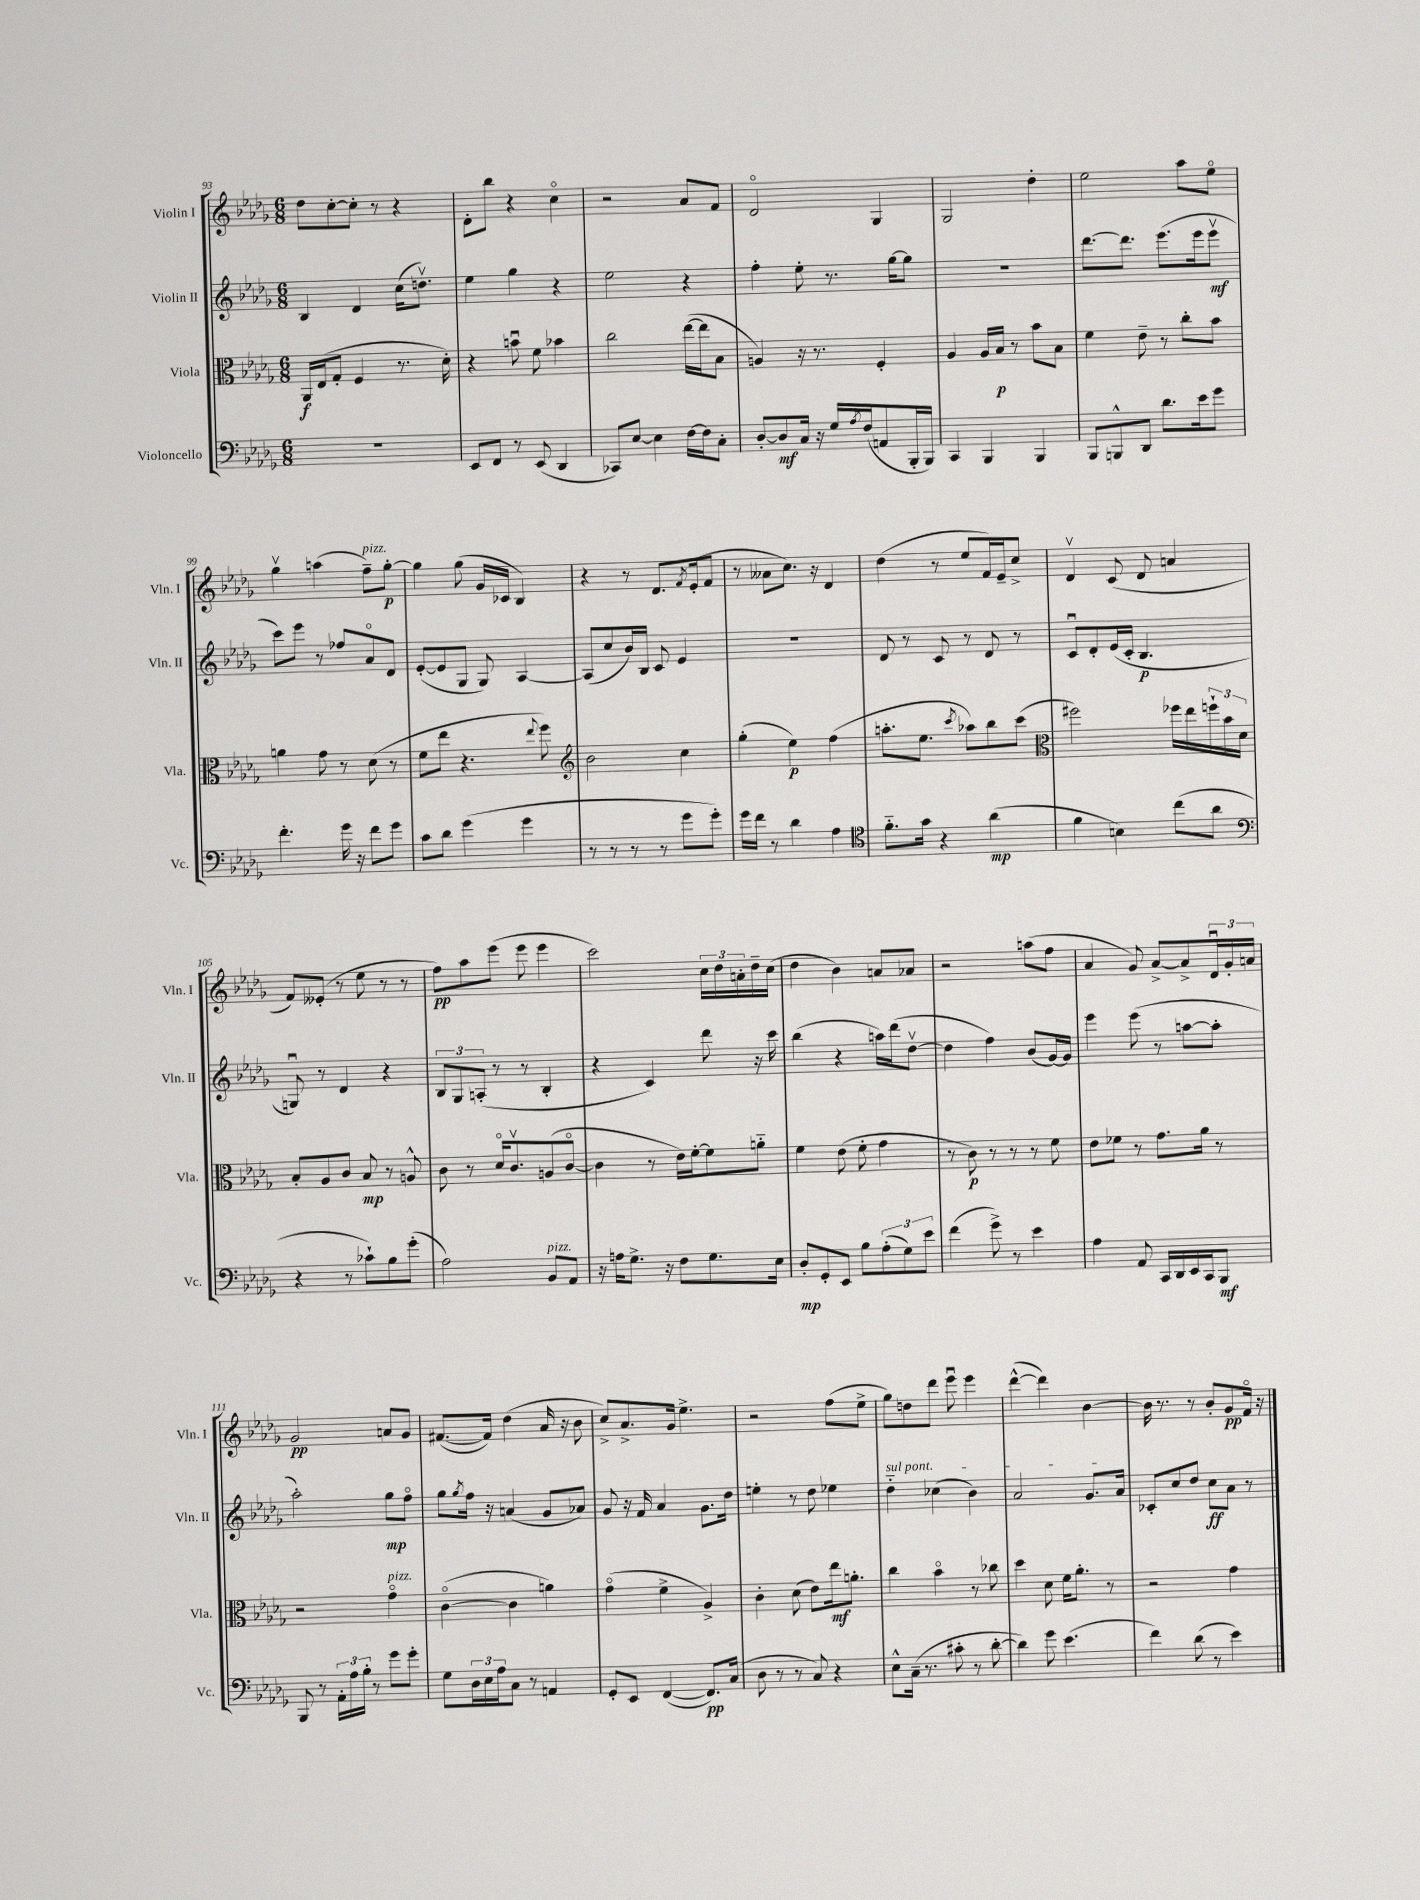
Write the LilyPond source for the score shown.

<<
\new StaffGroup <<
\new Staff = "s0" \with { instrumentName = "Violin I" shortInstrumentName = "Vln. I" } {
    \clef treble \key des \major \numericTimeSignature \time 6/8
    des''8 c''8~-. c''8-. r8 r4 |
    des'8-. bes''8 r4 c''4\flageolet |
    r2 aes'8 f'8 |
    des'2\flageolet ges4 |
    ges2 des''4-. |
    ees''2 aes''8 ees''8\flageolet |
    ges''4\upbow a''4( f''8--^\markup { \italic "pizz." }) ges''8~-.\p |
    ges''4 ges''8( ges'16 ces'16 bes4) |
    r4 r8 des'8. \acciaccatura { f'8 } ees'16-.( f'8 |
    r8 aeses'8 c''8.) r16 des'4 |
    des''4( r8 ees''8 f'16) ees'16-- c''8-> |
    des'4\upbow c'8( des'8 a'4 |
    f'8) eeses'8-.( r8 ees''8 r8 r8 |
    f''8\pp) aes''8 ees'''8( ees'''8 ees'''4 |
    c'''2) \tuplet 3/2 { c''16 des''16 a'16-. } des''16-- c''16( |
    des''4 bes'4) a'8 aes'8 |
    r2 a''8( f''8 |
    aes'4 ges'8) aes'8~-> aes'8-> \tuplet 3/2 { des'16\downbow ges'16-. a'16 } |
    ges'2\pp a'8 ges'8 |
    fis'8.~( fis'16) des''4( aes'16 r16 bes'8 |
    c''8->) aes'8.-> ges'16 ees''4.-> |
    r2 f''8( ees''8-> |
    ges''8) d''8 des'''8 ees'''8\downbow ees'''4 |
    des'''4~-^( des'''4) bes'4~ |
    bes'16 r8. r8 bes'8-. ges'8\pp f'16\flageolet r16 \bar "|." |
}
\new Staff = "s1" \with { instrumentName = "Violin II" shortInstrumentName = "Vln. II" } {
    \clef treble \key des \major \numericTimeSignature \time 6/8
    bes4 des'4 c''16( d''8.\upbow) |
    ees''4 ges''4 r4 |
    ees''2 r4 |
    f''4-. ees''8-. r8. ges''16~ ges''8 |
    R2. |
    des'''8.~ des'''8. ees'''8.( ees'''16 ees'''8\upbow\mf |
    c'''8) ees'''8 r8 fes''8 aes'8\flageolet des'8 |
    ees'8~-.( ees'8 ges8 ges8) aes4~ |
    aes8( c''8 bes'16) bes16 c'8 ees'4 |
    R2. |
    des'8 r8 c'8 r8 des'8 r8 |
    c'8\downbow des'8-. ees'16( c'16-. bes4.\p |
    g8\downbow) r8 des'4 r4 |
    \tuplet 3/2 { bes8 ges8 a8-.( } r8 r8 bes4-. |
    r4 c'4) des'''8 r16 c'''16 |
    bes''4( r4 a''16) des'''16( des''8~\upbow |
    des''4 f''4) bes'8( ges'16~) ges'16 |
    ees'''4 ees'''8( r8 a''8~ a''8-. |
    aes''2-.) ges''8\mp f''8\flageolet |
    ges''8 \acciaccatura { ges''8 } f''16 r16 a'4( ges'8 aes'8) |
    ges'8 r16 f'16 aes'4 ges'8. des''16 |
    e''4-. r8 des''8 ees''4 |
    \once \override TextSpanner.bound-details.left.text = \markup { \italic "sul pont." } des''4-_\startTextSpan ces''4( bes'4) |
    aes'2 ges'8. aes'16\stopTextSpan |
    ces'8-. c''8 des''8 c''8\ff aes'8 r8 \bar "|." |
}
\new Staff = "s2" \with { instrumentName = "Viola" shortInstrumentName = "Vla." } {
    \clef alto \key des \major \numericTimeSignature \time 6/8
    aes,16\f ees16( ges8-. f4 r8. des'16-.) |
    r4 b'8\downbow f'8 bes'4 |
    c''2 ees''16~( ees''16 bes8 |
    a4) r16 r8. f4-. |
    aes4 aes16 bes16\p r8 bes'8 bes8 |
    f'4 ees'8-- r8 c''8-. bes'8 |
    a'4 ges'8 r8 des'8( r8 |
    f'8 ees''8 r4. \appoggiatura { ees''8 } f''8) |
    \clef treble bes'2 c''4 |
    ges''4-.( ees''4\p) f''4( |
    a''8.-. ees''8. \acciaccatura { c'''8 } aes''8) bes''8 c'''8( |
    \clef alto fis''2) fes''16 ees''16 \tuplet 3/2 { f''16-! bes'16 des'16 } |
    bes8-. aes8 c'8 bes8\mp r8 a8-^ |
    c'8 r8 des'16\flageolet c'8.\upbow a8( c'8~\flageolet |
    c'4 r8 ees'16) f'16~-. f'8 a'8-_ |
    f'4 ees'8( f'8-. ges'4 |
    r8 c'8\p) r8 r8 r8 f'8 |
    ees'8 fes'8 r8 ges'8. aes'16 r8 |
    r2 ges'4\flageolet^\markup { \italic "pizz." } |
    c'4~\flageolet( c'4 a'4) |
    ges'4\flageolet( f'4-> aes4->) |
    c'4-. des'8( ees'8) ees''16\mf a'8.-. |
    c''4 bes'4\flageolet r8 ces''8 |
    des''4 des'8 f'16 aes'8.-. r8 |
    r2 ges'4 \bar "|." |
}
\new Staff = "s3" \with { instrumentName = "Violoncello" shortInstrumentName = "Vc." } {
    \clef bass \key des \major \numericTimeSignature \time 6/8
    R2. |
    ees,8 f,8 r8 ees,8( des,4 |
    ces,8) ees8~ ees4 f16~ f16 c8-. |
    des8~-. des8\mf c16 r16 ges16 \acciaccatura { aes8 } f16( a,8 bes,,16-. bes,,16) |
    c,4 bes,,4 bes,,4 |
    bes,,8 b,,8-^ des,8 des'8. ees'16 ges'8 |
    f'4.-. ges'16 r16 f'8 ges'8 |
    c'8 des'8 ges'4( ges'4 |
    r8 r8 r8 r8 ges'8 ges'8-.) |
    ges'16 f'16 r8 des'4 aes4 |
    \clef tenor f'8.-_ ges'16 r4 aes'4\mp( |
    f'4 b4) c''8( aes'8 |
    \clef bass r4 r8 ces'8-!) bes8 ges'8-.( |
    aes2) bes,8^\markup { \italic "pizz." } aes,8 |
    r16 a16 ges8.-> r16 f8 ges8. ees16 |
    des8-.\mp ges,8-. ees,8 bes8 \tuplet 3/2 { aes8-.( ges8) ees'8 } |
    f'4( ges'8->) r8 ees'4 |
    aes4 aes,8 c,16 des,16 ees,16 c,16 bes,,8\mf |
    bes,,8 r8 \tuplet 3/2 { aes,16-. aes16 bes16-. } r8 ges'8 ges'8-. |
    ges8 \tuplet 3/2 { des16 ees16 aes16 } c8 r8 a,4 |
    ges,8-. ees,8 f,4~( f,8.\pp) c16( |
    des8 r8 r8 c8) r4 |
    ees8-^ c16--( r8. cis'8-. r8 des'8~-. |
    des'4) ges'8 ees'4.( |
    f'4) des'8( r8 ees'4) \bar "|." |
}
>>
>>
\layout { \context { \Score currentBarNumber = #93 } }
